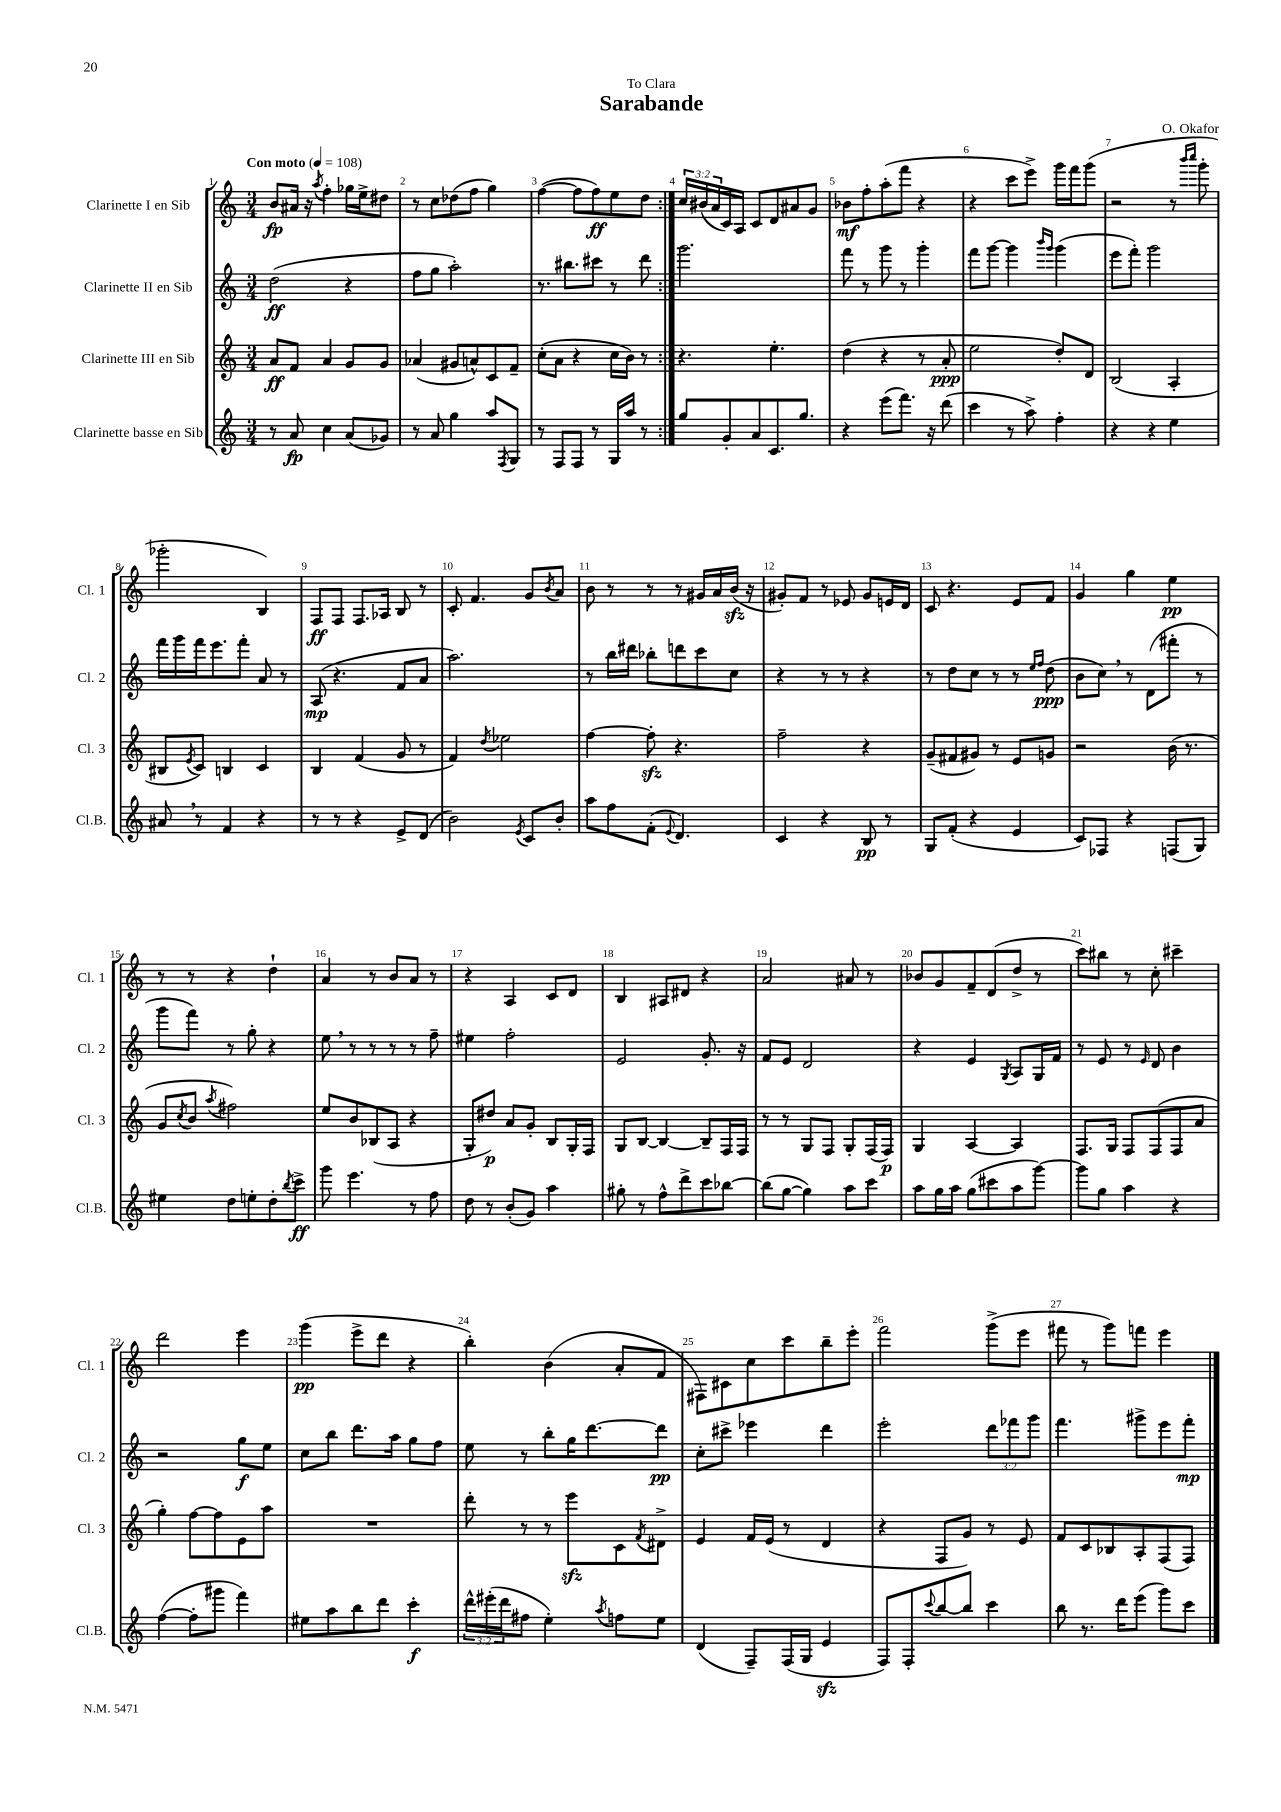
\header { title = "Sarabande" composer = "O. Okafor" dedication = "To Clara" }
<<
\new StaffGroup <<
\new Staff = "s0" \with { instrumentName = "Clarinette I en Sib" shortInstrumentName = "Cl. 1" } {
    \clef treble \key c \major \numericTimeSignature \time 3/4 \override Staff.TupletNumber.text = #tuplet-number::calc-fraction-text \tempo "Con moto" 4 = 108
    \repeat volta 2 { b'8\fp ais'16 r16 \acciaccatura { a''8 } f''4-. ges''16 e''16-> dis''8 |
    r8 c''8 des''8( f''8 g''4) |
    f''4~( f''8 f''8\ff) e''8 d''8 | }
    \tuplet 3/2 { c''16 bis'16( a'16 } c'16) a16 c'8 d'8 ais'8 g'8 |
    bes'8\mf f''8-. a''8-.( f'''8 r4 |
    r4 c'''8 e'''8->) g'''16 f'''16 g'''8( |
    r2 r8 \grace { b'''16 c''''16 } g'''8-. |
    ges'''2-. b4) |
    f8\ff f8 f8. aes16 b8 r8 |
    c'8-. f'4. g'8 \acciaccatura { b'8 } a'8 |
    b'8 r8 r8 r8 gis'16 a'16 b'16\sfz( r16 |
    gis'8-.) f'8 r8 ees'8 gis'8 e'16 d'16 |
    c'8 r4. e'8 f'8 |
    g'4 g''4 e''4\pp |
    r8 r8 r4 d''4-! |
    a'4 r8 b'8 a'8 r8 |
    r4 a4 c'8 d'8 |
    b4 ais8 dis'8 r4 |
    a'2 ais'8 r8 |
    bes'8 g'8 f'8-- d'8( d''8-> r8 |
    c'''8) bis''8 r8 c''8-. cis'''4-- |
    d'''2 e'''4 |
    g'''4\pp( e'''8-> d'''8 r4 |
    b''4-.) b'4( a'8-. f'8 |
    fis8) cis'8 c''8 c'''8 b''8-- e'''8-. |
    f'''2 g'''8->( e'''8 |
    fis'''8 r8 g'''8) f'''8 e'''4 \bar "|." |
}
\new Staff = "s1" \with { instrumentName = "Clarinette II en Sib" shortInstrumentName = "Cl. 2" } {
    \clef treble \key c \major \numericTimeSignature \time 3/4 \override Staff.TupletNumber.text = #tuplet-number::calc-fraction-text
    \repeat volta 2 { d''2\ff( r4 |
    f''8 g''8 a''2-.) |
    r8. bis''8. cis'''8 r8 d'''8 | }
    g'''2. |
    f'''8 r8 g'''8 r8 g'''4-. |
    f'''8 g'''8~ g'''4 \grace { b'''16 g'''16 } g'''4( |
    e'''8 f'''8-.) g'''2 |
    f'''16 g'''16 f'''16 e'''8. f'''8-. a'8 r8 |
    a8\mp( r4. f'8 a'8 |
    a''2.) |
    r8 b''16 dis'''16 bes''8-. d'''8 c'''8 c''8 |
    r4 r8 r8 r4 |
    r8 d''8 c''8 r8 r8 \grace { e''16 f''16 } d''8\ppp( |
    b'8 c''8) \breathe r8 d'8( fis'''8-. r8 |
    g'''8 f'''8) r8 g''8-. r4 |
    e''8 \breathe r8 r8 r8 r8 f''8-- |
    eis''4 f''2-. |
    e'2 g'8.-. r16 |
    f'8 e'8 d'2 |
    r4 e'4 \acciaccatura { g8 } a8 g16 f'16 |
    r8 e'8 r8 \grace { e'16 } d'8 b'4 |
    r2 g''8\f e''8 |
    c''8 b''8 d'''8. a''16 g''8 f''8 |
    e''8 r8 b''8-. g''16 d'''8.~ d'''8\pp |
    c''8-. cis'''8-> ees'''4 d'''4 |
    e'''2-. \tuplet 3/2 { d'''8 fes'''8 g'''8 } |
    f'''4. gis'''8-> e'''8 f'''8-.\mp \bar "|." |
}
\new Staff = "s2" \with { instrumentName = "Clarinette III en Sib" shortInstrumentName = "Cl. 3" } {
    \clef treble \key c \major \numericTimeSignature \time 3/4
    \repeat volta 2 { a'8\ff f'8 a'4 g'8 g'8 |
    aes'4( gis'8 a'8-^) c'8 f'8-- |
    c''8-.( a'8 r4 c''16 b'16) r8 | }
    r4. e''4.-. |
    d''4( r4 r8 a'8-.\ppp |
    e''2 d''8-.) d'8 |
    b2( a4-. |
    bis8 \acciaccatura { e'8 } c'8) b4 c'4 |
    b4 f'4( g'8 r8 |
    f'4) \acciaccatura { d''8 } ees''2 |
    f''4~ f''8-.\sfz r4. |
    f''2-- r4 |
    g'8--( fis'8 gis'8) r8 e'8 g'8 |
    r2 b'16( r8. |
    g'8 \acciaccatura { c''8 } b'8 \acciaccatura { a''8 } fis''2) |
    e''8 b'8 bes8( a8 r4 |
    g8-. dis''8\p) a'8 g'8-. b8 g16-. f16 |
    g8 b8~ b4~ b8-- f16 f16 |
    r8 r8 g8 f8 g8-. f16( f16\p) |
    g4 a4~ a4 |
    f8. g16 f8 f8( f8 a'8 |
    g''4-.) f''8~ f''8 e'8 a''8 |
    R2. |
    d'''8-. r8 r8 e'''8\sfz c'8 \acciaccatura { f'8 } dis'8-> |
    e'4 f'16 e'16( r8 d'4 |
    r4 f8 g'8) r8 e'8 |
    f'8 c'8 bes8 a8-. f8( f8) \bar "|." |
}
\new Staff = "s3" \with { instrumentName = "Clarinette basse en Sib" shortInstrumentName = "Cl.B." } {
    \clef treble \key c \major \numericTimeSignature \time 3/4 \override Staff.TupletNumber.text = #tuplet-number::calc-fraction-text
    \repeat volta 2 { r8 a'8\fp c''4 a'8( ges'8) |
    r8 a'8 g''4 a''8 \acciaccatura { f8 } g8 |
    r8 f8 f8 r8 g16 a''16 r8 | }
    g''8 g'8-. a'8 c'8. g''8. |
    r4 e'''8( f'''8.) r16 d'''8( |
    c'''4 r8 a''8->) f''4-. |
    r4 r4 e''4 |
    ais'8 \breathe r8 f'4 r4 |
    r8 r8 r4 e'8-> d'8( |
    b'2) \acciaccatura { e'8 } c'8 b'8-. |
    a''8 f''8 f'8-.( \appoggiatura { e'8 } d'4.) |
    c'4 r4 b8\pp r8 |
    g8 f'8-.( r4 e'4 |
    c'8) fes8 r4 f8( g8) |
    eis''4 d''8 e''8-. d''8-. \acciaccatura { b''8 } c'''8->\ff |
    g'''8 e'''4. r8 f''8 |
    d''8 r8 b'8-.( g'8) a''4 |
    gis''8-. r8 f''8-^ d'''8-> c'''8 bes''8~ |
    bes''8( g''8~ g''4) a''8 c'''8 |
    a''8 g''16 a''16 g''8( cis'''8 a''8 g'''8~) |
    g'''8 g''8 a''4 r4 |
    f''4~( f''8-. gis'''8 f'''4) |
    eis''8 a''8 b''8 d'''8 c'''4-.\f |
    \tuplet 3/2 { d'''16-^ eis'''16-.( d'''16 } fis''8 e''4-.) \acciaccatura { a''8 } f''8 e''8 |
    d'4( f8--) f16( g16 e'4\sfz |
    f8) f8-. \appoggiatura { c'''8 } b''8~ b''8 c'''4 |
    b''8 r8. d'''16 e'''8( g'''8) c'''8 \bar "|." |
}
>>
>>
\layout { \context { \Score \override BarNumber.break-visibility = ##(#f #t #t) barNumberVisibility = #all-bar-numbers-visible } }
